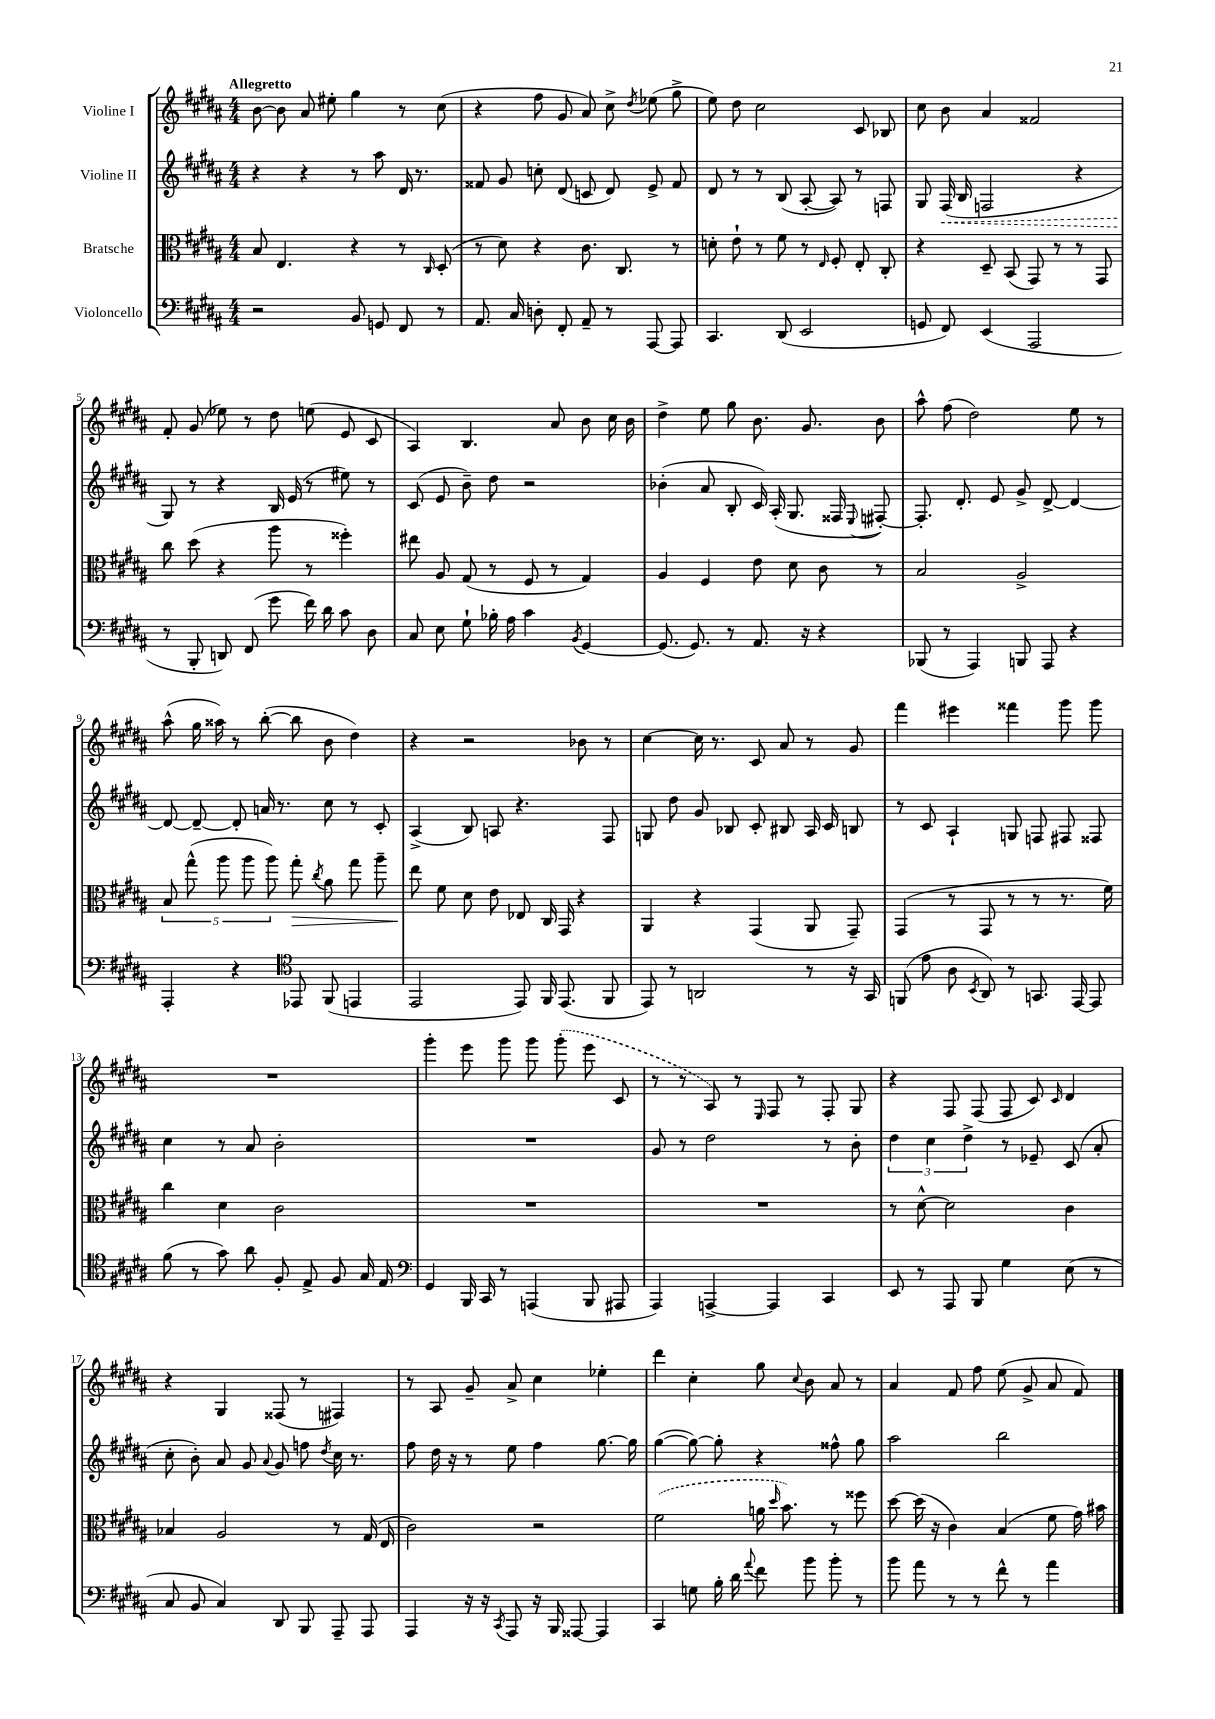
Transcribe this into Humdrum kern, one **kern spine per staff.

**kern	**kern	**kern	**kern
*staff4	*staff3	*staff2	*staff1
*clefF4	*clefC3	*clefG2	*clefG2
*k[f#c#g#d#a#]	*k[f#c#g#d#a#]	*k[f#c#g#d#a#]	*k[f#c#g#d#a#]
*M4/4	*M4/4	*M4/4	*M4/4
2r	8B	4r	[8b
.	4.E	.	8b]
.	.	4r	8a#
.	.	.	8ee#'
8BB	4r	8r	4gg#
8GG	.	8aa#	.
8FF#	8r	16d#	8r
.	.	8.r	.
.	16qqC#	.	.
8r	(8D#'	.	(8cc#
=	=	=	=
8.AA#	8r	8f##	4r
.	8d#)	8g#	.
16C#	.	.	.
8D'	4r	8cc'	8ff#
8FF#'	.	(8d#	8g#
8AA#~	8.c#	8c	8a#)
8r	.	8d#)	8cc#^
.	8.C#	.	.
.	.	.	8qdd#
[8AAA#	.	8e^	(8ee-
8AAA#]	8r	8f##	8gg#^
=	=	=	=
4.CC#	8d'	8d#	8ee)
.	8e`	8r	8dd#
.	8r	8r	2cc#
(8DD#	8f#	(8B	.
2EE	8r	[8A#'	.
.	16qqE	.	.
.	8F#'	8A#])	.
.	8E'	8r	8c#
.	8C#'	8F	8B-
=	=	=	=
8GG	4r	8G#	8cc#
8FF#)	.	(16F#	8b
.	.	16B	.
(4EE	8D#~	2F	4a#
.	(8BB	.	.
2AAA#	8GG#)	.	2f##
.	8r	.	.
.	8r	4r	.
.	8GG#	.	.
=	=	=	=
8r	8cc#	8G#)	8f#'
8BBB'	(8dd#	8r	(8g#
8DD)	4r	4r	8ee-)
(8FF#	.	.	8r
8g#	8aa#	16B	8dd#
.	.	(16e	.
16f#)	8r	8r	(8ee
16d#	.	.	.
8c#	4ff##')	8ee#)	8e
8D#	.	8r	8c#
=	=	=	=
8C#	8ee#	(8c#	4A#)
8E	8A#	8e	.
8G#`	(8G#	8b~)	4.B
16B-'	8r	8dd#	.
16A#	.	.	.
4c#	8F#	2r	.
.	8r	.	8a#
8qBB	.	.	.
[4GG#	4G#)	.	8b
.	.	.	16cc#
.	.	.	16b
=	=	=	=
(8.GG#]	4A#	(4b-'	4dd#^
8.GG#)	.	.	.
.	4F#	8a#	8ee
8r	.	8B'	8gg#
8.AA#	8e	16c#)	8.b
.	.	(16A#'	.
.	8d#	8.G#	.
16r	.	.	8.g#
4r	8c#	.	.
.	.	16F##	.
.	.	8qqE	.
.	8r	[8F#')	8b
=	=	=	=
(8BBB-	2B	8.F#']	8aa#^^
8r	.	.	(8ff#
.	.	8.d#'	.
4AAA#)	.	.	2dd#)
.	.	8e	.
8BBB	2A#^	8g#^	.
8AAA#	.	[8d#^	.
4r	.	4d#_	8ee
.	.	.	8r
=	=	=	=
4AAA#'	10B	8d#_	(8aa#^^
.	(10gg#^^	.	.
.	.	8d#~_	16gg#
.	.	.	16aa##)
.	10aa#	.	.
4r	.	8d#']	8r
.	10aa#	.	.
.	.	16a	([8bb'
.	10aa#)	.	.
.	.	8.r	.
*clefC4	*	*	*
8EE-	8gg#'	.	8bb]
.	8qcc#	.	.
(8FF#	8a#	8cc#	8b
4EE	8gg#	8r	4dd#)
.	8aa#~	8c#'	.
=	=	=	=
2EE	8ee	(4A#^	4r
.	8f#	.	.
.	8d#	8B)	2r
.	8e	8A	.
8EE)	8E-	4.r	.
16FF#	16C#	.	.
(8.EE	16GG#	.	.
.	4r	.	8b-
8FF#	.	8F#	8r
=	=	=	=
8EE)	4AA#	8G	[4cc#
8r	.	8dd#	.
2AA	4r	8g#	16cc#]
.	.	.	8.r
.	.	8B-	.
.	(4GG#	8c#'	8c#
.	.	8B#	8a#
8r	8AA#	16A#	8r
.	.	16c#	.
16r	8GG#~)	8B	8g#
16GG#	.	.	.
=	=	=	=
(8FF	(4GG#	8r	4fff#
8e	.	8c#	.
8A#	8r	4A#`	4eee#
8qBB	.	.	.
8AA#)	8GG#	.	.
8r	8r	8G	4fff##
8.GG	8r	8F	.
.	8.r	8F#	8ggg#
[16EE	.	.	.
8EE]	.	8F##	8ggg#
.	16f#)	.	.
=	=	=	=
(8f#	4cc#	4cc#	1r
8r	.	.	.
8g#)	4d#	8r	.
8a#	.	8a#	.
8F#'	2c#	2b'	.
8E^	.	.	.
8F#	.	.	.
16G#	.	.	.
16E	.	.	.
=	=	=	=
*clefF4	*	*	*
4GG#	1r	1r	4ggg#'
16BBB	.	.	8eee
16CC#	.	.	.
8r	.	.	8ggg#
(4AAA	.	.	8ggg#
.	.	.	(8ggg#'
8BBB	.	.	8eee
8AAA#	.	.	8c#
=	=	=	=
4AAA#)	1r	8g#	8r
.	.	8r	8r
[4AAA^	.	2dd#	8A#)
.	.	.	8r
.	.	.	16qqE
4AAA]	.	.	8F#
.	.	.	8r
4CC#	.	8r	8F#'
.	.	8b'	8G#
=	=	=	=
8EE	8r	6dd#	4r
8r	[8d#^^	.	.
.	.	6cc#	.
8AAA#	2d#]	.	8F#
.	.	6dd#^	.
8BBB	.	.	(8F#
4G#	.	8r	8F#
.	.	8e-~	8c#)
.	.	.	16qqc#
(8E	4c#	(8c#	4d#
8r	.	8a#'	.
=	=	=	=
8C#	4B-	8cc#'	4r
8BB	.	8b')	.
4C#)	2A#	8a#	4G#
.	.	8g#	.
.	.	8qqa#	.
8DD#	.	8g#	(8F##
8BBB	.	8ff	8r
.	.	8qdd#	.
8AAA#~	8r	16cc#	4F#)
.	.	8.r	.
8AAA#	(16G#	.	.
.	16E	.	.
=	=	=	=
4AAA#	2c#)	8ff#	8r
.	.	16dd#	8A#
.	.	16r	.
16r	.	8r	8g#~
16r	.	.	.
8qCC#	.	.	.
8AAA#	.	8ee	8a#^
16r	2r	4ff#	4cc#
16BBB	.	.	.
[8AAA##	.	.	.
4AAA##]	.	[8.gg#	4ee-'
.	.	16gg#]	.
=	=	=	=
4CC#	(2f#	([4gg#	4ddd#
8G	.	8gg#_)	4cc#'
16B'	.	8gg#']	.
16d#	.	.	.
8qqa#	.	.	.
8f#	16a	4r	8gg#
.	16qqdd#	.	.
.	8.b)	.	.
.	.	.	8qqcc#
8b	.	.	8b
8b'	8r	8ff##^^	8a#
8r	8ff##	8gg#	8r
=	=	=	=
8b	[8dd#	2aa#	4a#
8a#	(16dd#]	.	.
.	16r	.	.
8r	4c#)	.	8f#
8r	.	.	8ff#
8f#^^	(4B	2bb	(8ee
8r	.	.	8g#^
4a#	8f#	.	8a#
.	16g#)	.	8f#)
.	16b#	.	.
==	==	==	==
*-	*-	*-	*-
